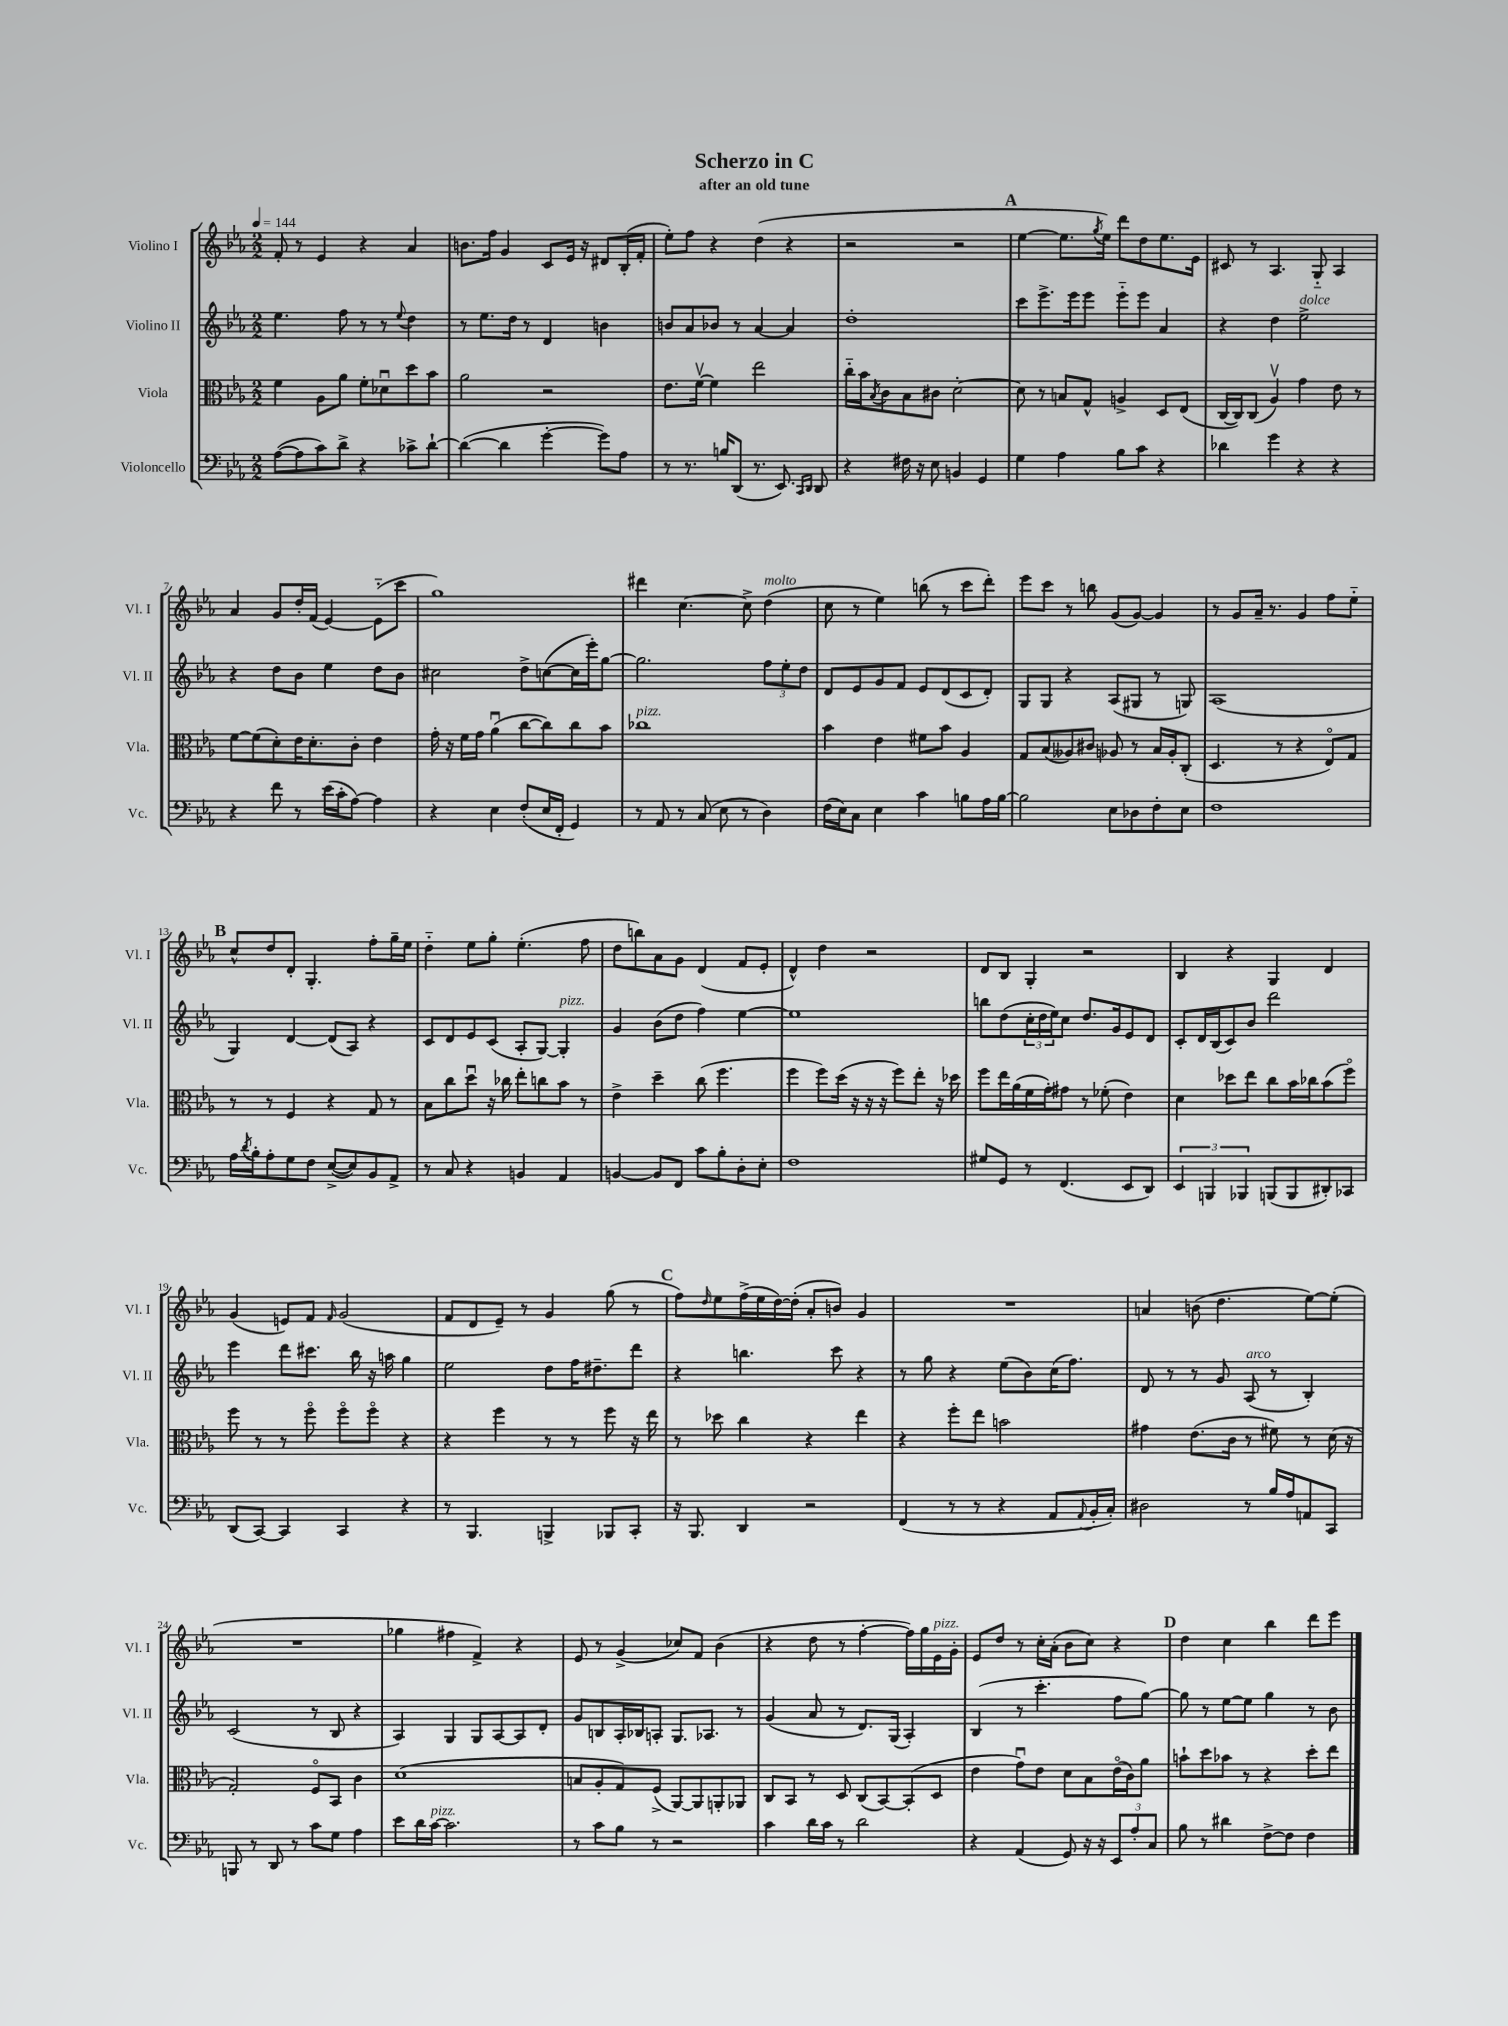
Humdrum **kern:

**kern	**kern	**kern	**kern
*part4	*part3	*part2	*part1
*staff4	*staff3	*staff2	*staff1
*I"Violoncello	*I"Viola	*I"Violino II	*I"Violino I
*I'Vc.	*I'Vla.	*I'Vl. II	*I'Vl. I
*clefF4	*clefC3	*clefG2	*clefG2
*k[b-e-a-]	*k[b-e-a-]	*k[b-e-a-]	*k[b-e-a-]
*M2/2	*M2/2	*M2/2	*M2/2
*MM144	*MM144	*MM144	*MM144
=1	=1	=1	=1
([8A-\L	4f\	4.ee-\	8f'/
8A-\]	.	.	8r
8c\)	8A-\L	.	4e-/
8d^\J	8a-\J	8ff\	.
4r	8f'\L	8r	4r
.	8d-Xu\	8r	.
.	.	8qqee-/	.
8c-X^\L	8dd\	4dd\	4a-/
[8d`\J	8b-\J	.	.
=2	=2	=2	=2
(4d\_	2a-\	8r	8.bn\L
.	.	8.ee-\L	.
.	.	.	16ff\Jk
4d\]	.	.	4g/
.	.	16dd\Jk	.
.	.	8r	.
[4g'\	2r	4d/	8c/L
.	.	.	16e-/Jk
.	.	.	16r
8g\L])	.	4bn\	8d#X/L
8A-\J	.	.	(16B-'/L
.	.	.	16f'/JJ
=3	=3	=3	=3
8r	8.e-\L	8bn/L	8ee-'\L)
8.r	.	8a-/	8ff\J
.	[16fv\Jk	.	.
.	4f\]	8b-X/J	4r
16Bn/KL	.	.	.
(8DD/J	.	8r	.
8.r	2ee-\	[4a-/	(4dd\
8.EE-/)	.	.	.
.	.	4a-/]	4r
16qqCC/LL	.	.	.
16qqDD/JJ	.	.	.
8DD/	.	.	.
=4	=4	=4	=4
4r	16cc\LL	1dd'	2r
.	16b-\J	.	.
.	8qB-/	.	.
.	8c\	.	.
16F#X\	8B-\	.	.
16r	.	.	.
8E-\	8c#X\J	.	.
4BBn/	[2d'\	.	2r
4GG/	.	.	.
!!LO:REH:place=s1:t=A
=5	=5	=5	=5
4G\	8d\]	8ccc\L	[4ee-\
.	8r	8.eee-^\	.
4A-\	8Bn/L	.	8.ee-\L]
.	.	16eee-\k	.
.	8G^^/J	8eee-\J	.
.	.	.	8qgg/
.	.	.	16ee-\Jk)
8B-\L	4An^/	8eee-\L	8ddd\L
8c\J	.	8eee-\J	8dd\
4r	8D/L	4a-/	8.ee-\
.	(8E-/J	.	.
.	.	.	16e-\Jk
=6	=6	=6	=6
4d-X\	[16C/LL	4r	8c#X/
.	16C/J])	.	.
.	(8C/J	.	8r
4g\	4A-v/)	4dd\	4.A-/
!	!	!LO:TX:a:i:t=dolce	!
4r	4g\	2ee-^\	.
.	.	.	8G/
4r	8e-\	.	4A-/
.	8r	.	.
!!LO:LB:g=z
=7	=7	=7	=7
4r	[8f\L	4r	4a-/
.	(8f\]	.	.
8f\	8d'\)	8dd\L	8g/L
8r	16e-\K	8b-\J	16dd'/L
.	8.d'\	.	(16f/JJ
(16e-\LL	.	4ee-\	[4e-/)
16c'\J	.	.	.
[8A-\J)	8c'\J	.	.
4A-\]	4e-\	8dd\L	(8e-\L]
.	.	8b-\J	8ccc\J
=8	=8	=8	=8
4r	16g'\	2cc#X\	1gg)
.	16r	.	.
.	16f\LL	.	.
.	16g\JJ	.	.
4E-\	(4a-u\	.	.
(8F'/L	[8cc\L	8dd^\L	.
16E-/L	8cc\])	([8ccn\	.
16FF'/JJ	.	.	.
4GG/)	8cc\	16cc\L]	.
.	.	16eee-'\J)	.
.	8b-\J	[8gg\J	.
=9	=9	=9	=9
!	!LO:TX:a:i:t=pizz.	!	!
8r	1cc-X	2.gg\]	4ddd#X\
8AA-/	.	.	.
8r	.	.	[4.cc\
(8C/	.	.	.
8E-\	.	.	.
8r	.	.	8cc^\]
!	!	!	!LO:TX:a:i:t=molto
4D\)	.	12ff\L	(4dd\
.	.	12ee-'\	.
.	.	12dd\J	.
=10	=10	=10	=10
(16F\LL	4b-\	8d/L	8cc\
16E-\J)	.	.	.
8C\J	.	8e-/	8r
4E-\	4e-\	8g/	4ee-\)
.	.	8f/J	.
4c\	8f#X\L	8e-/L	(8bbn\
.	8b-\J	(8d/	8r
8Bn\L	4A-/	8c/	8ccc\L
16A-\L	.	8d'/J)	8ddd'\J)
[16B\JJ	.	.	.
=11	=11	=11	=11
2B\]	8G/L	8G/L	8eee-\L
.	(8B-/	8G/J	8ccc\J
.	8A--X/)	4r	8r
.	8c#X/J	.	8bbn\
8E-\L	8A-X/	(8A-/L	(8g/L
8D-X\	8r	8G#X/J	[8g/J)
8F'\	16B-/LL	8r	4g/]
.	16A-'/J	.	.
8E-\J	(8C'/J	8Gn/)	.
=12	=12	=12	=12
1F	4.D/	(1A-	8r
.	.	.	8g/L
.	.	.	16a-~/Jk
.	.	.	8.r
.	8r	.	.
.	4r	.	4g/
.	8E-/L)	.	8ff\L
.	8G/J	.	8ee-\J
!!LO:LB:g=z
!!LO:REH:place=s1:t=B
=13	=13	=13	=13
16A-\LL	8r	4G/)	8cc^^/L
8qd/	.	.	.
16B-'\J	.	.	.
8A-'\	8r	.	8dd/
8G\	4F/	[4d/	8d'/J
8F\J	.	.	4.G'/
([8E-^/L	4r	(8d/L]	.
8E-/])	.	8A-/J)	.
8BB-/	8G/	4r	8ff'\L
8AA-^/J	8r	.	16gg~\L
.	.	.	16ee-\JJ
=14	=14	=14	=14
8r	8B-\L	8c/L	4dd\
8C/	8cc\	8d/	.
4r	8ddu\J	8e-/	8ee-\L
.	16r	(8c/J	8gg'\J
.	16cc-X\	.	.
4BBn/	8ee-'\L	8A-'/L	(4.ee-'\
.	8ccn\	[8G/J)	.
!	!	!LO:TX:a:i:t=pizz.	!
4AA-/	8b-\J	4G'/]	.
.	8r	.	8ff\
=15	=15	=15	=15
[4BBn/	4e-^\	4g/	8dd\L
.	.	.	8bbn\)
8BB/L]	4dd~\	(8b-\L	8a-\
8FF/J	.	8dd\J	8g\J
8c\L	(8cc\	4ff\)	(4d/
8B-'\	4.ff\	.	.
8D'\	.	[4ee-\	8f/L
8E-'\J	.	.	8e-'/J
=16	=16	=16	=16
1F	4ff\	1ee-]	4d^^/)
.	8ff\L)	.	4dd\
.	(16dd\Jk	.	.
.	16r	.	.
.	16r	.	2r
.	16r	.	.
.	8ff\L)	.	.
.	8ee-'\J	.	.
.	16r	.	.
.	16dd-X\	.	.
=17	=17	=17	=17
8G#X/L	8ff\L	8bbn\L	8d/L
8GG/J	16ee-\L	(8dd\	8B-/J
.	(16a-\	.	.
8r	16f\	24cc'\L	4G'/
.	.	24dd\	.
.	16g'\J)	.	.
.	.	24ee-\J)	.
(4.FF/	8g#X\J	8cc\J	.
.	8r	8.dd/L	2r
.	(8f-X'\	.	.
.	.	16g/k	.
8EE-/L	4e-\)	8e-/	.
8DD/J)	.	8d/J	.
=18	=18	=18	=18
6EE-/	4d\	8c'/L	4B-/
.	.	16d/L	.
6BBBn/	.	.	.
.	.	(16B-/J	.
.	8dd-X\L	8c/)	4r
6BBB-X/	.	.	.
.	8ee-\J	8b-/J	.
(8BBBn/L	8cc\L	2ddd\	4G/
8BBB/	16b-\L	.	.
.	16cc-X\J	.	.
8DD#X'/)	(8b-\	.	4d/
8CC-X/J	8ff\J)	.	.
!!LO:LB:g=z
=19	=19	=19	=19
(8DD/L	8ff\	4eee-\	(4g/
[8CC/J)	8r	.	.
4CC/]	8r	8ddd\L	8en/L)
.	8ff\	8.ccc#X\J	8f/J
.	.	.	16qqf/
4CC/	8ff\L	.	(2g/
.	.	16bb-\	.
.	8ff\J	16r	.
.	.	16aan\	.
4r	4r	4gg\	.
=20	=20	=20	=20
8r	4r	2ee-\	8f/L
4.BBB-/	.	.	8d/
.	4ff\	.	8e-~/J)
.	.	.	8r
4BBBn^/	8r	8dd\L	4g/
.	8r	16ff\K	.
.	.	8.dd#X~\	.
8BBB-X/L	8ff\	.	(8gg\
8CC'/J	16r	8ddd\J	8r
.	16ee-\	.	.
!!LO:REH:place=s1:t=C
=21	=21	=21	=21
16r	8r	4r	8ff\L)
8.BBB-/	.	.	.
.	.	.	16qqdd/
.	8dd-X\	.	8ee-\
4DD/	4cc\	4.bbn\	(16ff^\L
.	.	.	16ee-\
.	.	.	[16dd\)
.	.	.	(16dd'\JJ]
2r	4r	.	8a-'/L
.	.	8ccc\	8bn/J)
.	4ee-\	4r	4g/
=22	=22	=22	=22
(4FF/	4r	8r	1r
.	.	8gg\	.
8r	8ff'\L	4r	.
8r	8ee-\J	.	.
4r	2bn\	(8ee-\L	.
.	.	8b-\)	.
8AA-/L	.	(16cc\K	.
.	.	8.ff\J)	.
8qqAA-/	.	.	.
16BB-'/L	.	.	.
16C'/JJ)	.	.	.
=23	=23	=23	=23
2D#X\	4g#X\	8d/	4an/
.	.	8r	.
.	(8.e-\L	8r	(8bn\
.	.	8g/	4.dd\
.	16c\Jk	.	.
!	!	!LO:TX:a:i:t=arco	!
8r	8r	(8A-/	.
16B-/LL	8f#X\)	8r	.
16A-/J	.	.	.
8AAn/	8r	4B-'/)	[8ee-\L)
8CC/J	(16d\	.	(8ee-'\J]
.	16r	.	.
!!LO:LB:g=z
=24	=24	=24	=24
8BBBn/	2G'/)	(2c/	1r
8r	.	.	.
8DD/	.	.	.
8r	.	.	.
8c\L	8F/L	8r	.
8G\J	8BB-/J	8B-/	.
4A-\	4c\	4r	.
=25	=25	=25	=25
8e-\L	(1d	4A-/)	4gg-X\
16d\L	.	.	.
!LO:TX:a:i:t=pizz.	!	!	!
[16c\JJ	.	.	.
2.c\]	.	4G/	4ff#X\
.	.	8G/L	4f^/)
.	.	[8A-/	.
.	.	8A-/]	4r
.	.	8d'/J	.
=26	=26	=26	=26
8r	8Bn/L	8g/L	8e-/
8c\L	8A-'/	8Bn/	8r
8B-\J	8G/)	16A-'/L	(4g^/
.	.	16B-X/J	.
8r	(8F^/J	8An'/J	.
2r	[8AA-/L)	8.G/L	8cc-X/L)
.	8AA-/]	.	8f/J
.	.	8.A-X/J	.
.	8AAn'/	.	(4b-\
.	8AA-X/J	8r	.
=27	=27	=27	=27
4c\	8C/L	(4g/	4r
.	8BB-/J	.	.
16d\LL	8r	8a-/	8dd\
16c\JJ	.	.	.
8r	8D/	8r	8r
2d\	(8C/L	8.d/L)	[4ff'\
.	[8BB-/)	.	.
.	.	(16G/Jk	.
.	(8BB-'/]	4A-'/)	16ff\LL])
.	.	.	16gg\
!	!	!	!LO:TX:a:i:t=pizz.
.	8D/J	.	16e-\
.	.	.	16g'\JJ
=28	=28	=28	=28
4r	4e-\	(4B-/	8e-/L
.	.	.	8dd/J
(4AA-/	8gu\L)	8r	8r
.	8e-\J	4.ccc'\	16cc'\LL
.	.	.	(16a-'\JJ
8GG/)	8d\L	.	8b-\L
16r	8B-\	.	8cc\J)
16r	.	.	.
12EE-/L	(16e-\L	8ff\L	4r
.	16c\J)	.	.
12A-'/	.	.	.
.	8a-\J	[8gg\J)	.
12C/J	.	.	.
!!LO:REH:place=s1:t=D
=29	=29	=29	=29
8B-\	8bn`\L	8gg\]	4dd\
8r	8dd\	8r	.
4d#X\	8b-X\J	[8ee-\L	4cc\
.	8r	8ee-\J]	.
[8F^\L	4r	4gg\	4bb-\
8F\J]	.	.	.
4F\	8dd'\L	8r	8ddd\L
.	8ee-\J	8b-\	8eee-\J
==	==	==	==
*-	*-	*-	*-
